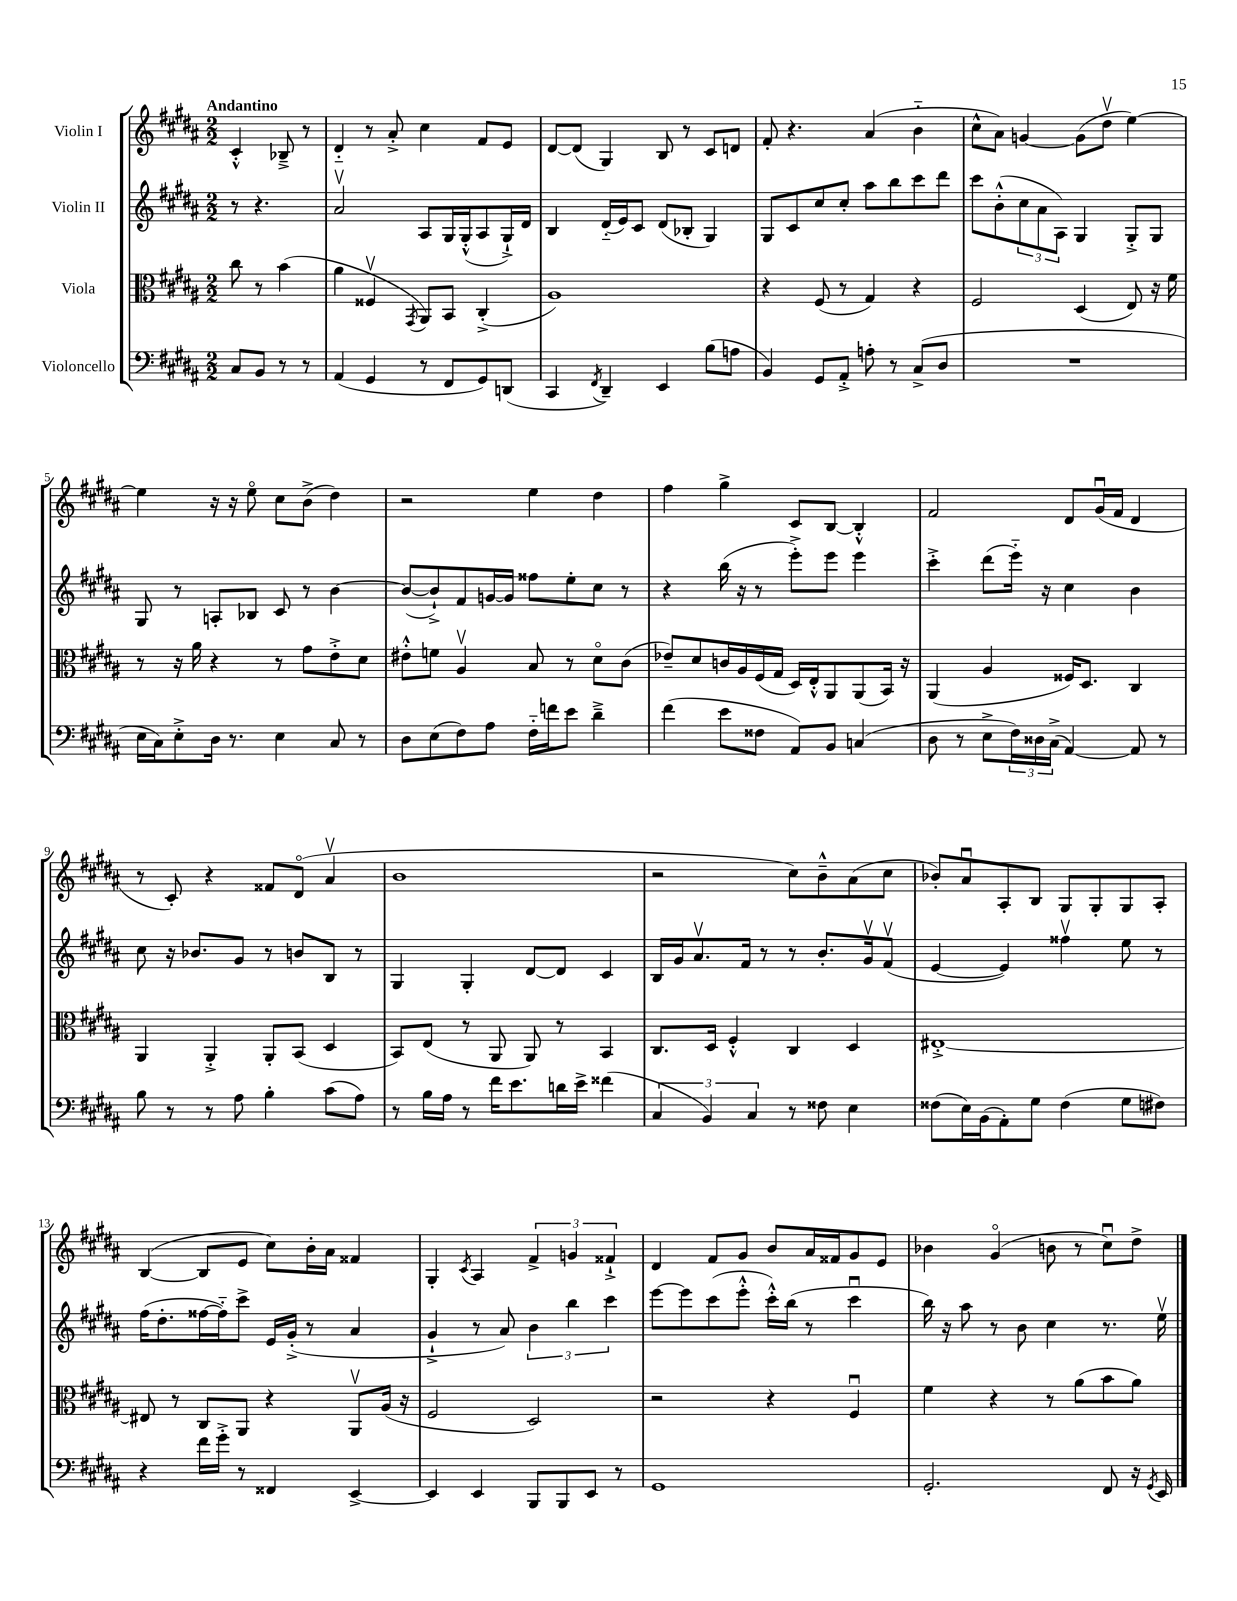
<<
\new StaffGroup <<
\new Staff = "s0" \with { instrumentName = "Violin I" } {
    \clef treble \key b \major \numericTimeSignature \time 2/2 \partial 2 \tempo "Andantino"
    cis'4-.-^ bes8---> r8 |
    dis'4-_ r8 ais'8-.-> cis''4 fis'8 e'8 |
    dis'8~ dis'8( gis4) b8 r8 cis'8 d'8 |
    fis'8-. r4. ais'4( b'4-_ |
    cis''8-^ ais'8) g'4~ g'8( dis''8\upbow e''4~) |
    e''4 r16 r16 e''8\flageolet cis''8 b'8->( dis''4) |
    r2 e''4 dis''4 |
    fis''4 gis''4-> cis'8 b8~ b4-.-^ |
    fis'2 dis'8 gis'16\downbow( fis'16 dis'4 |
    r8 cis'8-.) r4 fisis'8 dis'8\flageolet( ais'4\upbow |
    b'1 |
    r2 cis''8) b'8---^ ais'8( cis''8 |
    bes'8-.) ais'8\downbow ais8-. b8 gis8 gis8-. gis8 ais8-. |
    b4~( b8 e'8 cis''8) b'16-. ais'16 fisis'4 |
    gis4-. \acciaccatura { cis'8 } ais4 \tuplet 3/2 { fis'4-> g'4 fisis'4-!-> } |
    dis'4 fis'8 gis'8 b'8 ais'16 fisis'16 gis'8 e'8 |
    bes'4 gis'4\flageolet( b'8 r8 cis''8\downbow) dis''8-> \bar "|." |
}
\new Staff = "s1" \with { instrumentName = "Violin II" } {
    \clef treble \key b \major \numericTimeSignature \time 2/2 \partial 2
    r8 r4. |
    ais'2\upbow ais8 gis16 gis16-.-^( ais8 gis16-!->) dis'16 |
    b4 dis'16-_( e'16) cis'8 dis'8( bes8-. gis4) |
    gis8 cis'8 cis''8 cis''8-. ais''8 b''8 cis'''8 dis'''8 |
    cis'''8 b'8-.-^( \tuplet 3/2 { cis''8 ais'8 ais8) } gis4 gis8-.-> gis8 |
    gis8 r8 a8-. bes8 cis'8 r8 b'4~ |
    b'8~( b'8-!->) fis'8 g'16~ g'16 fisis''8 e''8-. cis''8 r8 |
    r4 b''16( r16 r8 e'''8-.->) e'''8 e'''4 |
    cis'''4-.-> dis'''8( e'''16-_) r16 cis''4 b'4 |
    cis''8 r16 bes'8. gis'8 r8 b'8 b8 r8 |
    gis4 gis4-. dis'8~ dis'8 cis'4 |
    b16 gis'16 ais'8.\upbow fis'16 r8 r8 b'8.-. gis'16\upbow fis'8\upbow( |
    e'4~ e'4) fisis''4\upbow e''8 r8 |
    fis''16( dis''8.-. fisis''16~ fisis''16-_) cis'''8-> e'16 gis'16-.->( r8 ais'4 |
    gis'4-!-> r8 ais'8) \tuplet 3/2 { b'4 b''4 cis'''4 } |
    e'''8~ e'''8 cis'''8( e'''8-.-^ cis'''16-.-^) b''16( r8 cis'''4\downbow |
    b''16) r16 ais''8 r8 b'8 cis''4 r8. e''16\upbow \bar "|." |
}
\new Staff = "s2" \with { instrumentName = "Viola" } {
    \clef alto \key b \major \numericTimeSignature \time 2/2 \partial 2
    cis''8 r8 b'4( |
    ais'4 fisis4\upbow \acciaccatura { gis,8 } ais,8) b,8 cis4-.->( |
    ais1) |
    r4 fis8( r8 gis4) r4 |
    fis2 dis4( e8) r16 fis'16 |
    r8 r16 ais'16 r4 r8 gis'8 e'8-.-> dis'8 |
    eis'8-.-^ f'8 ais4\upbow b8 r8 dis'8\flageolet cis'8( |
    ees'8--) dis'8 c'16 ais16 fis16( gis16 dis16) e16-.-^ ais,8 ais,8( b,16) r16 |
    ais,4( ais4 fisis16) dis8. cis4 |
    ais,4 ais,4-.-> ais,8-. b,8( dis4 |
    b,8) e8( r8 ais,8 ais,8) r8 b,4 |
    cis8. dis16 fis4-.-^ cis4 dis4 |
    eis1~-.-> |
    eis8 r8 cis8 ais,8 r4 ais,8\upbow ais16( r16 |
    fis2 dis2) |
    r2 r4 fis4\downbow |
    fis'4 r4 r8 ais'8( b'8 ais'8) \bar "|." |
}
\new Staff = "s3" \with { instrumentName = "Violoncello" } {
    \clef bass \key b \major \numericTimeSignature \time 2/2 \partial 2
    cis8 b,8 r8 r8 |
    ais,4( gis,4 r8 fis,8 gis,8) d,8( |
    cis,4 \acciaccatura { fis,8 } dis,4--) e,4 b8( a8 |
    b,4) gis,8 ais,8-.-> a8-. r8 cis8->( dis8 |
    R1 |
    e16 cis16) e8-.-> dis16 r8. e4 cis8 r8 |
    dis8 e8( fis8) ais8 fis16-_ f'16 e'8 dis'4---> |
    fis'4( e'8 fisis8 ais,8) b,8 c4( |
    dis8 r8 e8-> \tuplet 3/2 { fis16) disis16 cis16->( } ais,4~) ais,8 r8 |
    b8 r8 r8 ais8 b4-. cis'8( ais8) |
    r8 b16 ais16 r8 fis'16 e'8. d'16 e'16-> fisis'4( |
    \tuplet 3/2 { cis4 b,4) cis4 } r8 fisis8 e4 |
    fisis8( e16) b,16( ais,8-.) gis8 fisis4( gis8 fis8) |
    r4 fis'16 gis'16-.-> r8 fisis,4 e,4~-> |
    e,4 e,4 b,,8 b,,8 e,8 r8 |
    gis,1 |
    gis,2.-. fis,8 r16 \acciaccatura { gis,8 } e,16 \bar "|." |
}
>>
>>
